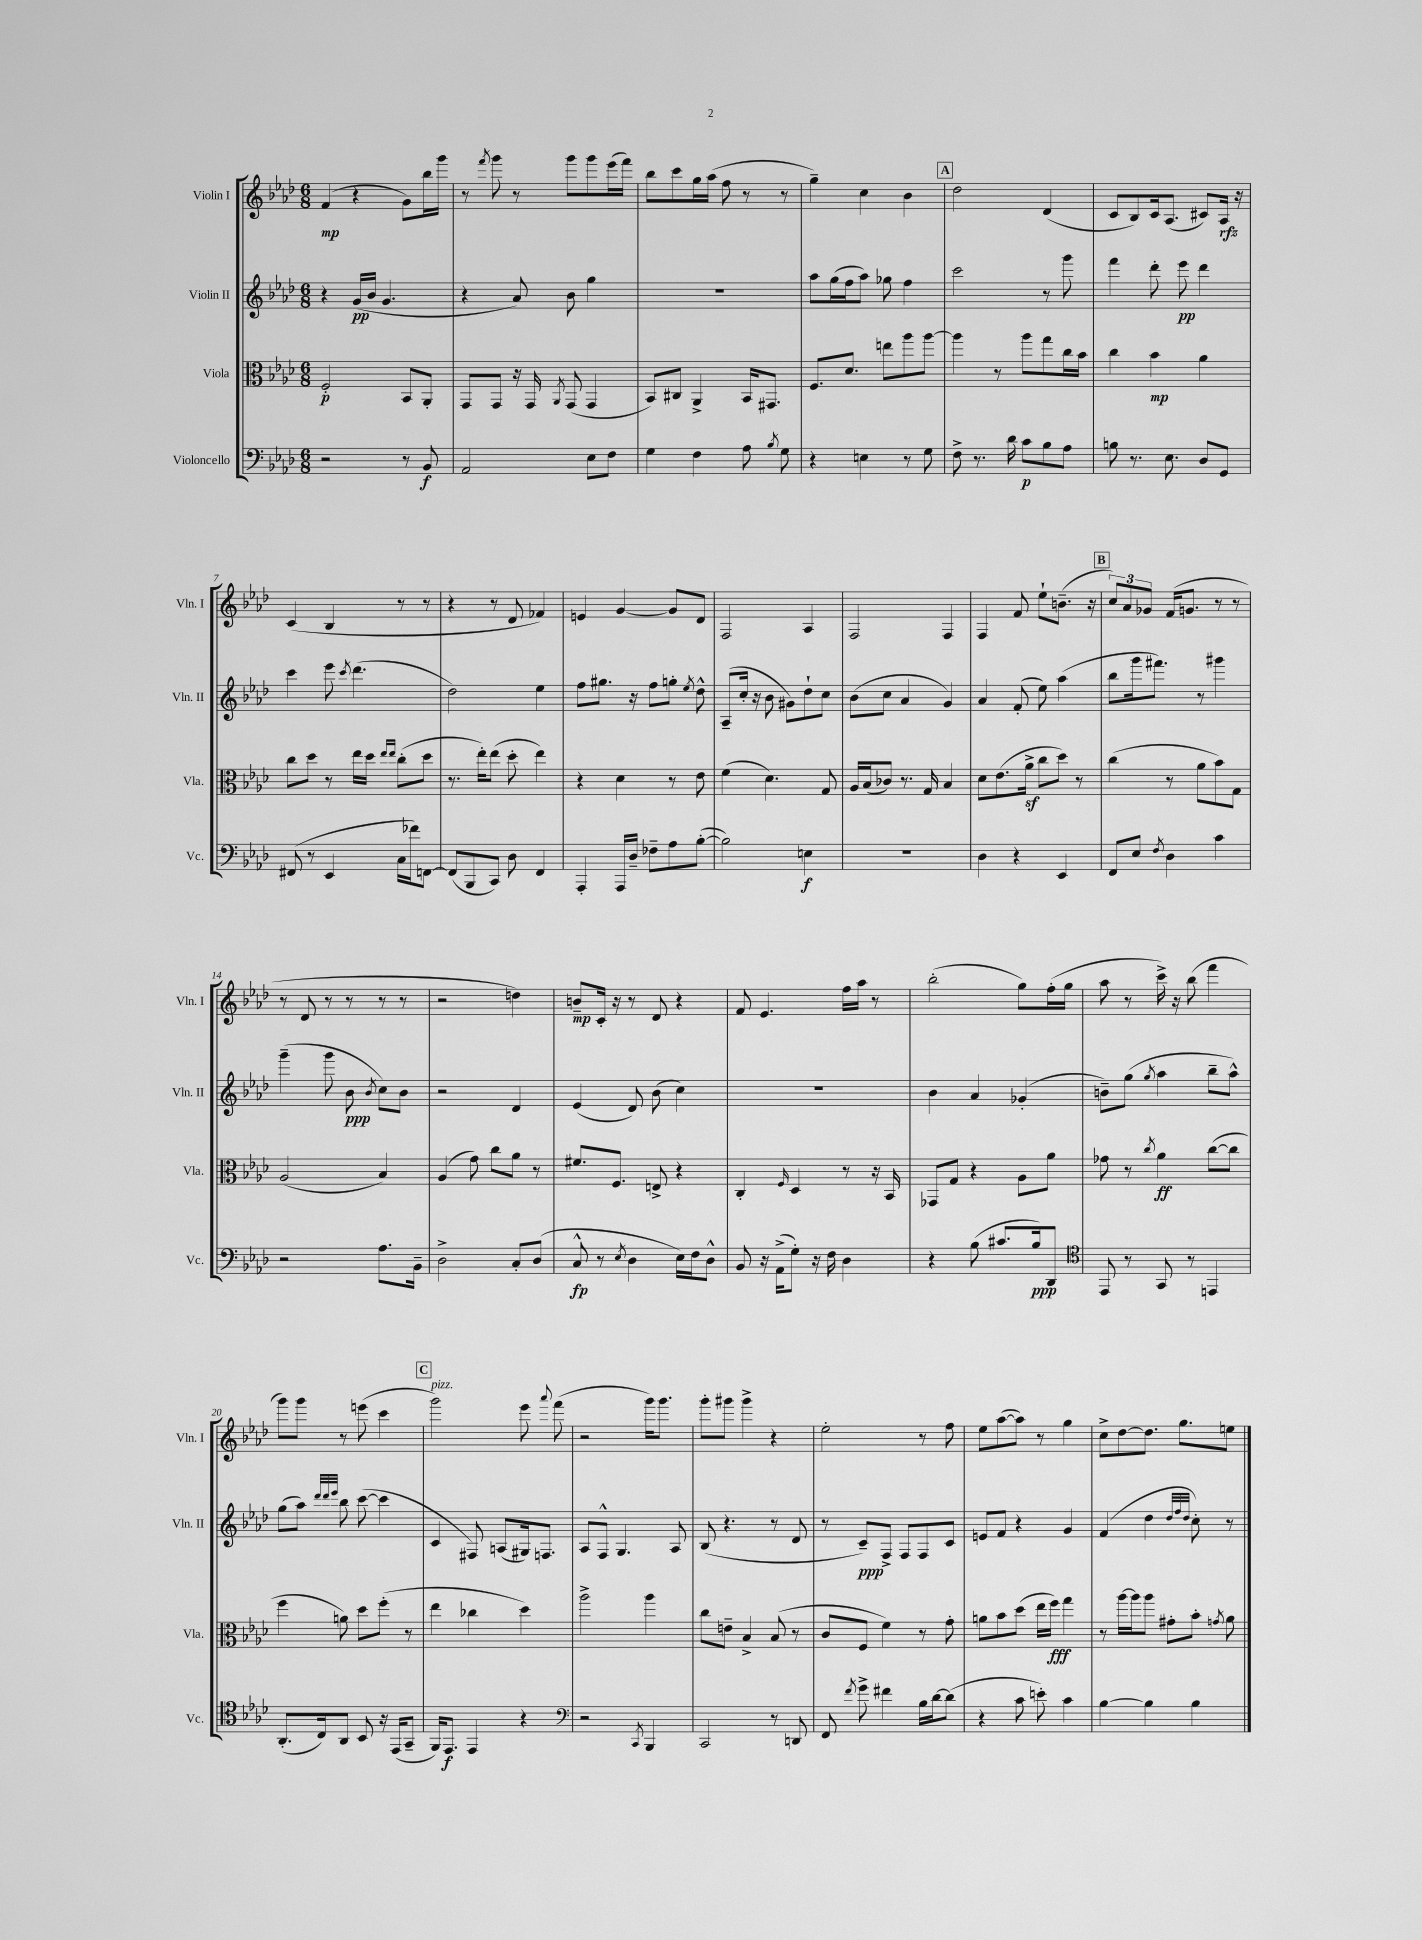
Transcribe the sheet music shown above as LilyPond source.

<<
\new StaffGroup <<
\new Staff = "s0" \with { instrumentName = "Violin I" shortInstrumentName = "Vln. I" } {
    \clef treble \key aes \major \numericTimeSignature \time 6/8
    \autoBeamOff f'4\mp( r4 g'8[) bes''16 g'''16] |
    r8 \acciaccatura { f'''8 } g'''8 r8 g'''8[ g'''8 ees'''16( f'''16]) |
    bes''8[ c'''8 g''16 aes''16]( f''8 r8 r8 |
    g''4--) c''4 bes'4 |
    \mark \markup { \box "A" } des''2 des'4( |
    c'8[ bes8) c'16 aes8.]( cis'8[) aes16]\rfz r16 |
    c'4( bes4 r8 r8 |
    r4 r8 des'8 fes'4) |
    e'4 g'4~ g'8[ des'8] |
    f2 aes4 |
    f2 f4 |
    f4 f'8 ees''8[-! b'8.]--( r16 |
    \mark \markup { \box "B" } \tuplet 3/2 { c''8[) aes'8 ges'8] } f'16[( g'8.] r8 r8 |
    r8 des'8 r8 r8 r8 r8 |
    r2 d''4) |
    b'8[--\mp c'16]-. r16 r8 des'8 r4 |
    f'8 ees'4. f''16[ aes''16] r8 |
    bes''2-.( g''8[) f''16-.( g''16] |
    aes''8 r8 c'''16->) r16 bes''8( f'''4 |
    g'''8[) g'''8] r8 e'''8( c'''4 |
    \mark \markup { \box "C" } g'''2^\markup { \italic "pizz." }) ees'''8 \appoggiatura { aes'''8 } f'''8( |
    r2 g'''16[) g'''8.] |
    g'''8[-. gis'''8] gis'''4-> r4 |
    ees''2-. r8 f''8 |
    ees''8[ aes''8~( aes''8]) r8 g''4 |
    c''8[-> des''8~ des''8.] g''8.[ e''8] \bar "|." |
}
\new Staff = "s1" \with { instrumentName = "Violin II" shortInstrumentName = "Vln. II" } {
    \clef treble \key aes \major \numericTimeSignature \time 6/8
    \autoBeamOff r4 g'16[\pp( bes'16] g'4. |
    r4 aes'8) bes'8 g''4 |
    R2. |
    aes''8[ g''16( f''16 aes''8]) ges''8 f''4 |
    \mark \markup { \box "A" } c'''2 r8 g'''8 |
    f'''4 des'''8-. ees'''8\pp des'''4 |
    c'''4 ees'''8 \acciaccatura { c'''8 } des'''4.( |
    des''2) ees''4 |
    f''8[ gis''8.] r16 f''8[ g''8]-. \acciaccatura { ees''8 } des''8-^ |
    aes8[--( c''16]-. r16 bes'8 gis'8[) des''8-! c''8] |
    bes'8[( c''8] aes'4 g'4) |
    aes'4 f'8-.( ees''8) aes''4( |
    \mark \markup { \box "B" } bes''8[ g'''16 fis'''8.]) r8 gis'''4 |
    g'''4--( g'''8 bes'8\ppp \acciaccatura { bes'8 } c''8[) bes'8] |
    r2 des'4 |
    ees'4( des'8) bes'8( c''4) |
    R2. |
    bes'4 aes'4 ges'4-.( |
    b'8[--) g''8]( \acciaccatura { g''8 } aes''4 bes''8[-- aes''8]-^) |
    g''8[( aes''8]) \grace { des'''32[ des'''32 ees'''32] } bes''8 c'''8~( c'''4 |
    \mark \markup { \box "C" } c'4 fis8) a8[( gis16) f8.] |
    aes8[ f8]-^ g4. aes8 |
    bes8( r4. r8 des'8 |
    r8 c'8[--\ppp) f8]-> f8[ f8 c'8] |
    e'8[ f'8] r4 g'4 |
    f'4( des''4 \grace { des''32[ f''32 des''32] } c''8-.) r8 \bar "|." |
}
\new Staff = "s2" \with { instrumentName = "Viola" shortInstrumentName = "Vla." } {
    \clef alto \key aes \major \numericTimeSignature \time 6/8
    \autoBeamOff f2-.\p bes,8[ aes,8]-. |
    g,8[ g,8] r16 g,16 \acciaccatura { aes,8 } g,8( g,4 |
    bes,8[) cis8] aes,4-> bes,16[ gis,8.] |
    f8.[ des'8.] e''8[ aes''8 aes''8]~ |
    \mark \markup { \box "A" } aes''4 r8 aes''8[ g''8 c''16 bes'16] |
    c''4 bes'4\mp aes'4 |
    c''8[ des''8] r8 ees''16[ des''16] \grace { ees''16[ ees''16] } c''8[-.( des''8] |
    r8. ees''16[-.) ees''8]( des''8-. ees''4) |
    r4 des'4 r8 ees'8 |
    f'4( des'4.) g8 |
    aes16[ bes16( ces'8]) r8. g16 bes4 |
    des'8[ ees'8.( aes'16]->\sf c''8[ des''8]) r8 |
    \mark \markup { \box "B" } c''4( r8 aes'8[ bes'8) g8] |
    aes2( bes4) |
    aes4( g'8) c''8[ aes'8] r8 |
    fis'8.[ f8.] e8-> r4 |
    c4-. \grace { f16 } des4 r8 r16 bes,16 |
    ges,8[ g8] r4 aes8[ aes'8] |
    ges'8 r8 \acciaccatura { c''8 } aes'4\ff c''8[~( c''8] |
    f''4 a'8) des''8[ f''8]-.( r8 |
    \mark \markup { \box "C" } ees''4 ces''4 des''4) |
    aes''2-> aes''4 |
    c''8[ e'8]-- bes4-> bes8( r8 |
    c'8[ f8] f'4) r8 g'8-. |
    a'8[ bes'8 des''8]( ees''16[ f''16]\fff) g''4 |
    r8 aes''16[~ aes''16 aes''8] gis'8[-. bes'8]-. \acciaccatura { g'8 } aes'8 \bar "|." |
}
\new Staff = "s3" \with { instrumentName = "Violoncello" shortInstrumentName = "Vc." } {
    \clef bass \key aes \major \numericTimeSignature \time 6/8
    \autoBeamOff r2 r8 bes,8\f |
    aes,2 ees8[ f8] |
    g4 f4 aes8 \acciaccatura { bes8 } g8 |
    r4 e4 r8 g8 |
    \mark \markup { \box "A" } f8-> r8. des'16 c'8[\p bes8 aes8] |
    b8 r8. ees8. des8[ g,8] |
    fis,8( r8 ees,4 c16[ fes'16) f,8]~ |
    f,8[( bes,,8 c,8]) des8 f,4 |
    aes,,4-. aes,,16[ des16]-- fes8[-- aes8 bes8]~-.( |
    bes2) e4\f |
    R2. |
    des4 r4 ees,4 |
    \mark \markup { \box "B" } f,8[ ees8] \acciaccatura { f8 } des4 c'4 |
    r2 aes8.[ bes,16]-- |
    des2-> c8[-. des8]( |
    c8-^\fp r8 \acciaccatura { ees8 } des4 ees16[) f16 des8]-^ |
    bes,8 r16 aes,16[->( g8]-.) r16 f16 des4 |
    r4 bes8( cis'8.[ bes16\ppp) des,8] |
    \clef tenor ees,8 r8 g,8 r8 e,4 |
    aes,8.[-.( c16) aes,8] bes,8 r16 ees,16[( g,8]-- |
    \mark \markup { \box "C" } f,16[) ees,8.]\f ees,4 r4 |
    \clef bass r2 \acciaccatura { c,8 } bes,,4 |
    c,2 r8 d,8 |
    f,8 \acciaccatura { f'8 } g'8-> fis'4 bes16[ des'16~ des'8]( |
    r4 c'8 e'8-.) c'4 |
    bes4~ bes4 bes4 \bar "|." |
}
>>
>>
